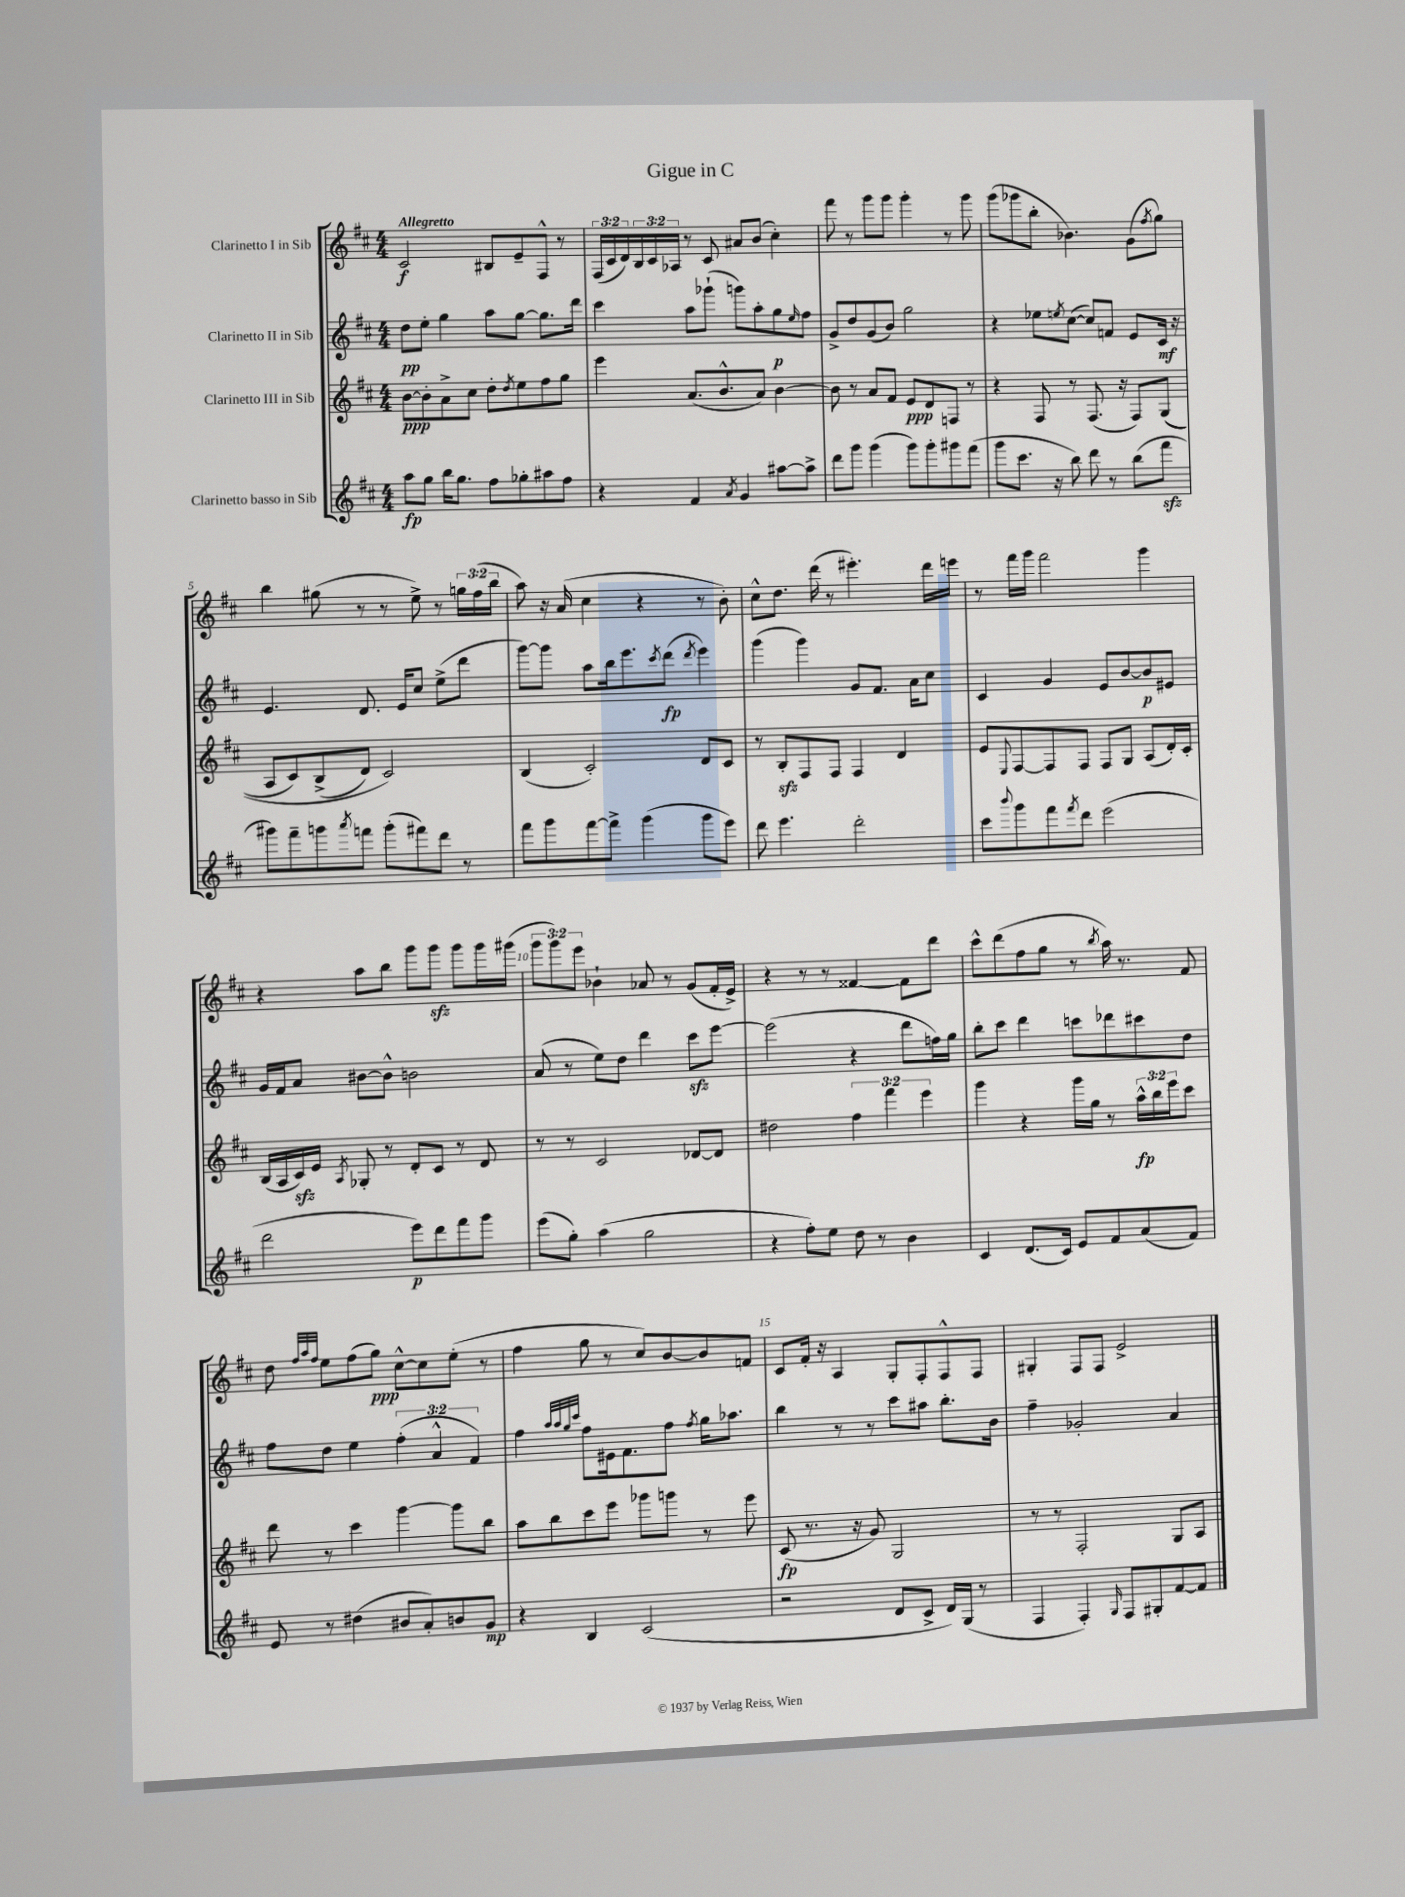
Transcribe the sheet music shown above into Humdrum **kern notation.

**kern	**kern	**kern	**kern
*staff4	*staff3	*staff2	*staff1
*clefG2	*clefG2	*clefG2	*clefG2
*k[f#c#]	*k[f#c#]	*k[f#c#]	*k[f#c#]
*M4/4	*M4/4	*M4/4	*M4/4
8aa	[8b	8dd	2c#
8gg	8b']	8ee'	.
16bb	8a^	4gg	.
8.gg	.	.	.
.	8cc#	.	.
8ff#	8dd'	8aa	8B#
.	8qdd	.	.
8gg-'	8ee	[8gg	8e~
8aa#	8ff#	8.gg]	8F#^^
8ff#	8gg	.	8r
.	.	16ddd	.
=	=	=	=
4r	4eee	4ccc#	(24F#
.	.	.	24c#
.	.	.	24d)
.	.	.	24B
.	.	.	24c#
.	.	.	24A-
4f#	(8.a	8aa	8r
.	.	(8ggg-`	8c#
.	8.b^^	.	.
8qa	.	.	.
4g	.	8ggg)	8a#
.	8a)	8aa'	(8b
[8aa#	[4b	8gg	4cc#')
.	.	16qqee	.
8aa#^]	.	8ff#	.
=	=	=	=
8ddd	8b]	8g^	8fff#
8ggg	8r	8dd	8r
(4ggg	8a	(8g	8ggg
.	8f#	8b)	8ggg
8ggg)	8e	2gg	4ggg'
8ggg'	8d	.	.
8ggg#	8F	.	8r
(8fff#	8r	.	8ggg
=	=	=	=
8ggg	4r	4r	(8ggg
8.ccc#	.	.	8ggg-
.	8F#	8ee-	8bb'
16r	.	.	.
.	.	8qee	.
8bb)	8r	([8cc#	4.b-)
8ddd	(8.F#	8cc#])	.
8r	.	8f	.
.	16r	.	.
(8bb	8F#)	8e	(8g
.	.	.	8qff#
8fff#	&((8G	16c#	8gg)
.	.	16r	.
=	=	=	=
8ggg#)	8A	4.e	4bb
8fff#~	8c#)	.	.
8ggg	(8B^	.	(8gg#
8qaaa	.	.	.
8fff	8d)	8.d	8r
(8ggg'	2c#&)	.	8r
.	.	16e	.
8fff#)	.	8cc#	8ee^)
8ddd	.	(8ee^	8r
8r	.	8ddd	24gg
.	.	.	(24ff#
.	.	.	24bb
=	=	=	=
8fff#	(4B	[8ggg)	8aa)
8ggg	.	8ggg]	16r
.	.	.	(16a
[8fff#	2c#')	8aa	4cc#
8fff#^]	.	16bb	.
.	.	8.eee	.
(4ggg	.	.	4r
.	.	8qccc#	.
.	.	(8ddd	.
.	.	8qddd	.
8ggg	8d	4eee)	8r
8eee)	8c#	.	8b')
=	=	=	=
8ddd	8r	(4ggg	8cc#^^
4.eee	8B'	.	8.dd
.	8F#	4ggg)	.
.	.	.	(16ddd
.	8F#	.	8r
2ddd'	4F#	8g	4.eee#')
.	.	8.f#	.
.	4d	.	.
.	.	16a	.
.	.	8cc#	16ddd
.	.	.	16eee
=	=	=	=
8ccc#	8e	4c#	8r
8qqbbb	8qqE	.	.
8ggg	[8F#	.	16fff#
.	.	.	16ggg
8fff#	8F#]	4g	2fff#
8qfff#	.	.	.
8ddd	8F#	.	.
(2eee	8F#	8e	.
.	8G	[8b	.
.	(8A	8b]	4ggg
.	16d')	8e#	.
.	16c#'	.	.
=	=	=	=
2ddd	(16B	16g	4r
.	16A	16f#	.
.	16c#)	8a	.
.	16e	.	.
.	8qA	.	.
.	8G-'	[8b#	8aa
.	8r	8b#^^]	8bb
8eee)	8d'	2b	8ggg
8ddd	8c#	.	8ggg
8fff#	8r	.	8ggg
8ggg	8d	.	16ggg
.	.	.	(16ggg#
=	=	=	=
(8eee	8r	(8a	12ggg
.	.	.	12ggg)
8gg')	8r	8r	.
.	.	.	12eee
(4aa	2c#	8ee)	4b-`
.	.	8dd	.
2gg	.	4ddd	8a-
.	.	.	8r
.	[8d-	8ccc#	(8g
.	8d-]	[8eee	16f#'
.	.	.	16e^)
=	=	=	=
4r	2dd#	(2eee]	4r
8ff#')	.	.	8r
8ee	.	.	8r
8dd	6ff#	4r	[4f##
8r	.	.	.
.	6fff#	.	.
4b	.	8ddd	8f##]
.	6eee	.	.
.	.	16ff)	8ddd
.	.	16gg	.
=	=	=	=
4c#	4ggg	8bb'	8ccc#^^
.	.	8ccc#	(8ddd
(8.d	4r	4ddd	8ff#
.	.	.	8gg
16c#)	.	.	.
8e	16ggg	8ccc	8r
.	16gg	.	.
.	.	.	8qbb
8f#	8r	8ddd-	16aa)
.	.	.	8.r
(8a	24aa^^	8ccc#	.
.	24bb	.	.
.	24eee	.	.
8f#)	8ccc#	8dd	8f#
=	=	=	=
8e	8ddd	8ff#	8dd
.	.	.	32qqff#
.	.	.	32qqaa
.	.	.	32qqff#
8r	8r	8dd	8ee
(4dd#	4ccc#	4ee	(8ff#
.	.	.	8gg)
8b#	[4ggg	(6ff#'	[8cc#^^
8a')	.	.	8cc#]
.	.	6a^^	.
8b	8ggg]	.	(8ee'
.	.	6f#)	.
8g	8bb	.	8r
=	=	=	=
4r	8aa	4ff#	4ff#
.	8bb	.	.
.	.	32qqaa	.
.	.	32qqaa	.
.	.	32qqgg	.
.	.	32qqccc#	.
4B	8ccc#	8ff#	8gg
.	8eee	16e#	8r
.	.	8.f#	.
(2c#	8ggg-	.	8cc#)
.	8ggg	8ff#	[8b
.	.	8qff#	.
.	8r	16gg	8b]
.	.	8.aa-	.
.	8eee	.	8f
=	=	=	=
2r	(8c#	4bb	8c#
.	8.r	.	16f#'
.	.	.	16r
.	.	8r	4A
.	16r	.	.
.	8g)	8r	.
8d	2G	8ccc#	8G'
8c#^	.	8aa#	8F#'
16d)	.	8.bb'	8F#^^
(16G	.	.	.
8r	.	.	8F#
.	.	16b	.
=	=	=	=
4F#	8r	4ff#~	4G#'
.	8r	.	.
4F#')	2F#'	2g-'	8F#
.	.	.	8F#
16qqG	.	.	.
8F#	.	.	2e^
8G#'	.	.	.
[8f#	8G	4a	.
8f#]	8A	.	.
==	==	==	==
*-	*-	*-	*-
